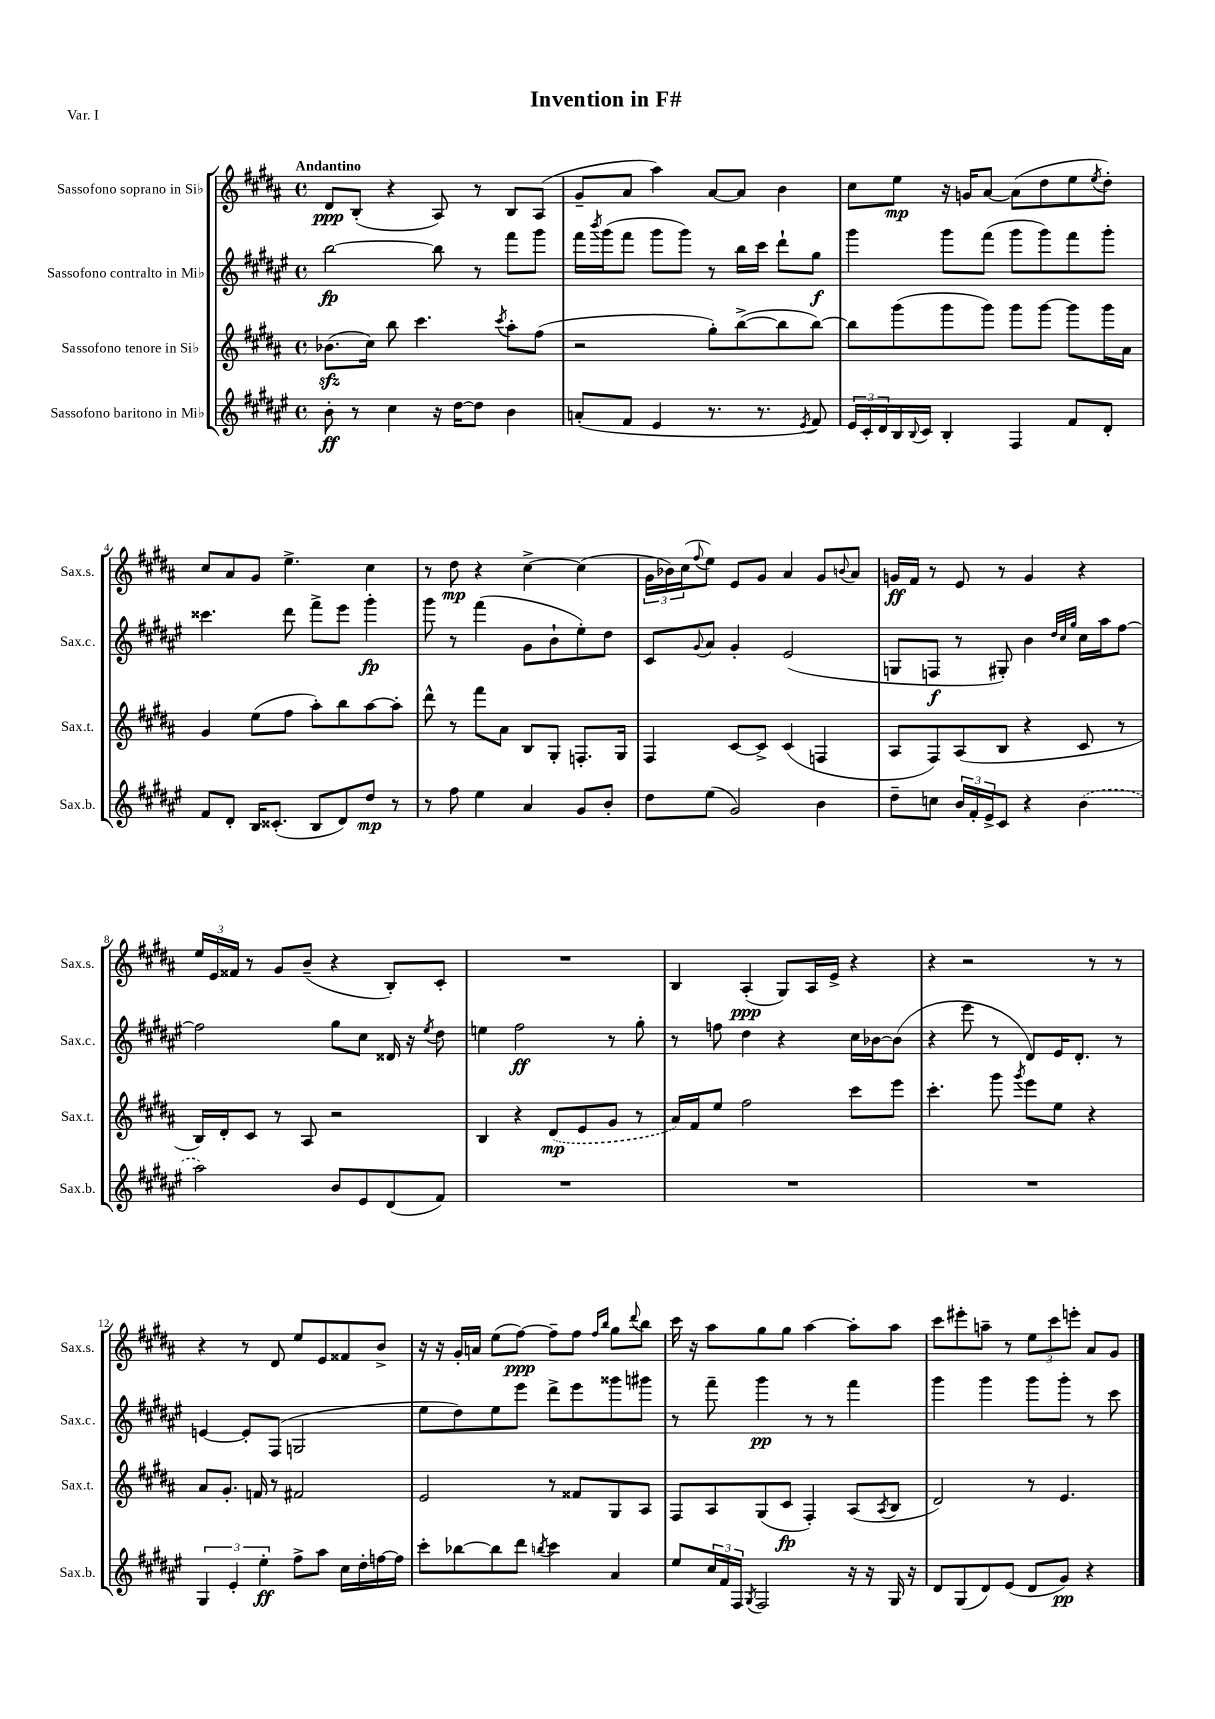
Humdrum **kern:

**kern	**dynam	**kern	**dynam	**kern	**dynam	**kern	**dynam
*part4	*part4	*part3	*part3	*part2	*part2	*part1	*part1
*staff4	*staff4	*staff3	*staff3	*staff2	*staff2	*staff1	*staff1
*I"Sassofono baritono in Mi♭	*	*I"Sassofono tenore in Si♭	*	*I"Sassofono contralto in Mi♭	*	*I"Sassofono soprano in Si♭	*
*I'Sax.b.	*	*I'Sax.t.	*	*I'Sax.c.	*	*I'Sax.s.	*
*clefG2	*	*clefG2	*	*clefG2	*	*clefG2	*
*k[f#c#g#d#a#e#]	*	*k[f#c#g#d#a#]	*	*k[f#c#g#d#a#e#]	*	*k[f#c#g#d#a#]	*
*M4/4	*	*M4/4	*	*M4/4	*	*M4/4	*
*met(c)	*	*met(c)	*	*met(c)	*	*met(c)	*
=1	=1	=1	=1	=1	=1	=1	=1
!	!	!	!	!	!	!LO:TX:a:B:t=Andantino	!
8b'\	ff	(8.b-Xzz\L	.	[2bb\	fp	8d#/L	ppp
8r	.	.	.	.	.	(8B'/J	.
.	.	16cc#\Jk)	.	.	.	.	.
4cc#\	.	8bb\	.	.	.	4r	.
.	.	4.ccc#\	.	.	.	.	.
16r	.	.	.	8bb\]	.	8A#/)	.
[16dd#\KL	.	.	.	.	.	.	.
8dd#\J]	.	.	.	8r	.	8r	.
.	.	8qccc#/	.	.	.	.	.
4b\	.	8aa#'\L	.	8fff#\L	.	8B/L	.
.	.	(8ff#\J	.	8ggg#\J	.	(8A#/J	.
=2	=2	=2	=2	=2	=2	=2	=2
(8an'/L	.	2r	.	16fff#\LL	.	8g#~/L	.
.	.	.	.	8qbbb/	.	.	.
.	.	.	.	(16ggg#\J	.	.	.
8f#/J	.	.	.	8fff#\J	.	8a#/J	.
4e#/	.	.	.	8ggg#\L	.	4aa#\)	.
.	.	.	.	8ggg#\J)	.	.	.
8.r	.	8gg#'\L)	.	8r	.	[8a#/L	.
.	.	([8bb^\	.	16bb\LL	.	8a#/J]	.
8.r	.	.	.	16ccc#\JJ	.	.	.
.	.	8bb\]	.	8ddd#`\L	.	4b\	.
8qe#/	.	.	.	.	.	.	.
8f#/)	.	[8bb\J)	.	8gg#\J	f	.	.
=3	=3	=3	=3	=3	=3	=3	=3
24e#/LL	.	8bb\L]	.	4ggg#\	.	8cc#\L	.
24c#'/	.	.	.	.	.	.	.
24d#/	.	.	.	.	.	.	.
16B/	.	(8ggg#\	.	.	.	8ee\J	mp
8qqB/	.	.	.	.	.	.	.
16c#/JJ	.	.	.	.	.	.	.
4B'/	.	8ggg#\	.	8ggg#\L	.	16r	.
.	.	.	.	.	.	16gn/KL	.
.	.	8ggg#\J)	.	(8fff#\J	.	[8a#/J	.
4F#/	.	8ggg#\L	.	8ggg#\L	.	(8a#\L]	.
.	.	[8ggg#\J	.	8ggg#\)	.	8dd#\	.
8f#/L	.	8ggg#\L]	.	8fff#\	.	8ee\	.
.	.	.	.	.	.	8qee/	.
8d#'/J	.	16ggg#\L	.	8ggg#'\J	.	8dd#'\J)	.
.	.	16a#\JJ	.	.	.	.	.
!!LO:LB:g=z
=4	=4	=4	=4	=4	=4	=4	=4
8f#/L	.	4g#/	.	4.ccc##X\	.	8cc#/L	.
8d#'/J	.	.	.	.	.	8a#/	.
16B/KL	.	(8ee\L	.	.	.	8g#/J	.
(8.c##X'/J	.	.	.	.	.	.	.
.	.	8ff#\J	.	8ddd#\	.	4.ee^\	.
8B/L	.	8aa#'\L)	.	8fff#^\L	.	.	.
8d#/)	.	8bb\	.	8eee#\J	.	.	.
8dd#/J	mp	[8aa#\	.	4ggg#'\	fp	4cc#\	.
8r	.	8aa#'\J]	.	.	.	.	.
=5	=5	=5	=5	=5	=5	=5	=5
8r	.	8ddd#^^\	.	8ggg#\	.	8r	.
8ff#\	.	8r	.	8r	.	8dd#\	mp
4ee#\	.	8fff#\L	.	(4fff#\	.	4r	.
.	.	8a#\J	.	.	.	.	.
4a#/	.	8B/L	.	8g#\L	.	[4cc#^\	.
.	.	8G#'/J	.	8b`\	.	.	.
8g#/L	.	8.Fn'/L	.	8ee#'\)	.	(4cc#\]	.
8b'/J	.	.	.	8dd#\J	.	.	.
.	.	16G#/Jk	.	.	.	.	.
=6	=6	=6	=6	=6	=6	=6	=6
8dd#\L	.	4F#/	.	8c#/L	.	24g#\LL	.
.	.	.	.	.	.	24b-X\)	.
.	.	.	.	.	.	(24cc#\J	.
.	.	.	.	8qqg#/	.	8qqff#/	.
(8ee#\J	.	.	.	8a#/J	.	8ee\J)	.
2g#/)	.	[8c#/L	.	4g#'/	.	8e/L	.
.	.	8c#^/J]	.	.	.	8g#/J	.
.	.	(4c#/	.	(2e#/	.	4a#/	.
4b\	.	4Fn/	.	.	.	8g#/L	.
.	.	.	.	.	.	8qqbn/	.
.	.	.	.	.	.	8a#/J	.
=7	=7	=7	=7	=7	=7	=7	=7
8dd#~\L	.	8A#/L	.	8Gn/L	.	16gn/LL	ff
.	.	.	.	.	.	16f#/JJ	.
8ccn\J	.	8F#/)	.	8Fn/J	f	8r	.
24b/LL	.	(8A#/	.	8r	.	8e/	.
24f#'/	.	.	.	.	.	.	.
24e#^/J	.	.	.	.	.	.	.
8c#/J	.	8B/J	.	8G#X'/)	.	8r	.
4r	.	4r	.	4b\	.	4g/	.
.	.	.	.	32qqdd#/LLL	.	.	.
.	.	.	.	32qqcc#/	.	.	.
.	.	.	.	32qqgg#/JJJ	.	.	.
(4b\	.	8c#/	.	16cc#\LL	.	4r	.
.	.	.	.	16aa#\J	.	.	.
.	.	8r	.	[8ff#\J	.	.	.
!!LO:LB:g=z
=8	=8	=8	=8	=8	=8	=8	=8
2aa#\)	.	16B/LL)	.	2ff#\]	.	24ee/LL	.
.	.	.	.	.	.	24e/	.
.	.	16d#'/J	.	.	.	.	.
.	.	.	.	.	.	24f##X/JJ	.
.	.	8c#/J	.	.	.	8r	.
.	.	8r	.	.	.	8g#/L	.
.	.	8A#/	.	.	.	(8b~/J	.
8b/L	.	2r	.	8gg#\L	.	4r	.
8e#/	.	.	.	8cc#\J	.	.	.
(8d#/	.	.	.	16d##X/	.	8B'/L)	.
.	.	.	.	16r	.	.	.
.	.	.	.	8qee#/	.	.	.
8f#/J)	.	.	.	8dd#\	.	8c#'/J	.
=9	=9	=9	=9	=9	=9	=9	=9
1r	.	4B/	.	4een\	.	1r	.
.	.	4r	.	2ff#\	ff	.	.
.	.	(8d#/L	mp	.	.	.	.
.	.	8e/	.	.	.	.	.
.	.	8g#/J	.	8r	.	.	.
.	.	8r	.	8gg#'\	.	.	.
=10	=10	=10	=10	=10	=10	=10	=10
1r	.	16a#/LL)	.	8r	.	4B/	.
.	.	16f#/J	.	.	.	.	.
.	.	8ee/J	.	8ffn\	.	.	.
.	.	2ff#\	.	4dd#\	.	(4A#'/	ppp
.	.	.	.	4r	.	8G#/L)	.
.	.	.	.	.	.	16A#/L	.
.	.	.	.	.	.	16e^/JJ	.
.	.	8ccc#\L	.	16cc#\LL	.	4r	.
.	.	.	.	[16b-X\J	.	.	.
.	.	8eee\J	.	(8b-\J]	.	.	.
=11	=11	=11	=11	=11	=11	=11	=11
1r	.	4.ccc#'\	.	4r	.	4r	.
.	.	.	.	8eee#\	.	2r	.
.	.	8ggg#\	.	8r	.	.	.
.	.	8qggg#/	.	.	.	.	.
.	.	8eee\L	.	8d#/L)	.	.	.
.	.	8ee\J	.	16e#/K	.	.	.
.	.	.	.	8.d#'/J	.	.	.
.	.	4r	.	.	.	8r	.
.	.	.	.	8r	.	8r	.
!!LO:LB:g=z
=12	=12	=12	=12	=12	=12	=12	=12
6G#/	.	8a#/L	.	[4en/	.	4r	.
.	.	8.g#'/J	.	.	.	.	.
6e#'/	.	.	.	.	.	.	.
.	.	.	.	8e'/L]	.	8r	.
.	.	16fn/	.	.	.	.	.
6ee#'\	ff	.	.	.	.	.	.
.	.	8r	.	(8F#/J	.	8d#/	.
8ff#^\L	.	2f#X/	.	2Gn/	.	8ee/L	.
8aa#\J	.	.	.	.	.	8e/	.
16cc#\LL	.	.	.	.	.	8f##X/	.
16dd#'\	.	.	.	.	.	.	.
[16ffn\	.	.	.	.	.	8b^/J	.
16ff\JJ]	.	.	.	.	.	.	.
=13	=13	=13	=13	=13	=13	=13	=13
8ccc#'\L	.	2e/	.	8ee#\L	.	16r	.
.	.	.	.	.	.	16r	.
[8bb-X\	.	.	.	8dd#\)	.	16g#'/LL	.
.	.	.	.	.	.	16an/JJ	.
8bb-\]	.	.	.	8ee#\	.	(8ee\L	.
8ddd#\J	.	.	.	8eee#\J	.	[8ff#\J)	ppp
8qbbn/	.	.	.	.	.	.	.
4ccc#\	.	8r	.	8ddd#^\L	.	8ff#~\L]	.
.	.	8f##X/L	.	8eee#\	.	8ff#\J	.
.	.	.	.	.	.	16qqff#/LL	.
.	.	.	.	.	.	16qqbb/JJ	.
4a#/	.	8G#/	.	8ggg##X\	.	8gg#\L	.
.	.	.	.	.	.	8qqddd#/	.
.	.	8A#/J	.	8ggg#X\J	.	8bb\J	.
=14	=14	=14	=14	=14	=14	=14	=14
8ee#/L	.	8F#/L	.	8r	.	16ccc#\	.
.	.	.	.	.	.	16r	.
24cc#/L	.	8A#/	.	8fff#~\	.	8aa#\L	.
24f#/	.	.	.	.	.	.	.
24F#/JJ	.	.	.	.	.	.	.
8qG#/	.	.	.	.	.	.	.
2F#/	.	(8G#/	.	4ggg#\	pp	8gg#\	.
.	.	8c#/J	fp	.	.	8gg#\J	.
.	.	4F#'/)	.	8r	.	[4aa#\	.
.	.	.	.	8r	.	.	.
16r	.	(8A#/L	.	4fff#\	.	8aa#'\L]	.
16r	.	.	.	.	.	.	.
.	.	8qA#/	.	.	.	.	.
16G#/	.	8B/J	.	.	.	8aa#\J	.
16r	.	.	.	.	.	.	.
=15	=15	=15	=15	=15	=15	=15	=15
8d#/L	.	2d#/)	.	4ggg#\	.	8ccc#\L	.
(8G#/	.	.	.	.	.	8eee#X'\	.
8d#/)	.	.	.	4ggg#\	.	8aan~\J	.
(8e#/J	.	.	.	.	.	8r	.
8d#/L	.	8r	.	8ggg#\L	.	12ee\L	.
.	.	.	.	.	.	12ccc#\	.
8g#/J)	pp	4.e/	.	8ggg#'\J	.	.	.
.	.	.	.	.	.	12eeen'\J	.
4r	.	.	.	8r	.	8a#/L	.
.	.	.	.	8ccc#\	.	8g#/J	.
==	==	==	==	==	==	==	==
*-	*-	*-	*-	*-	*-	*-	*-
